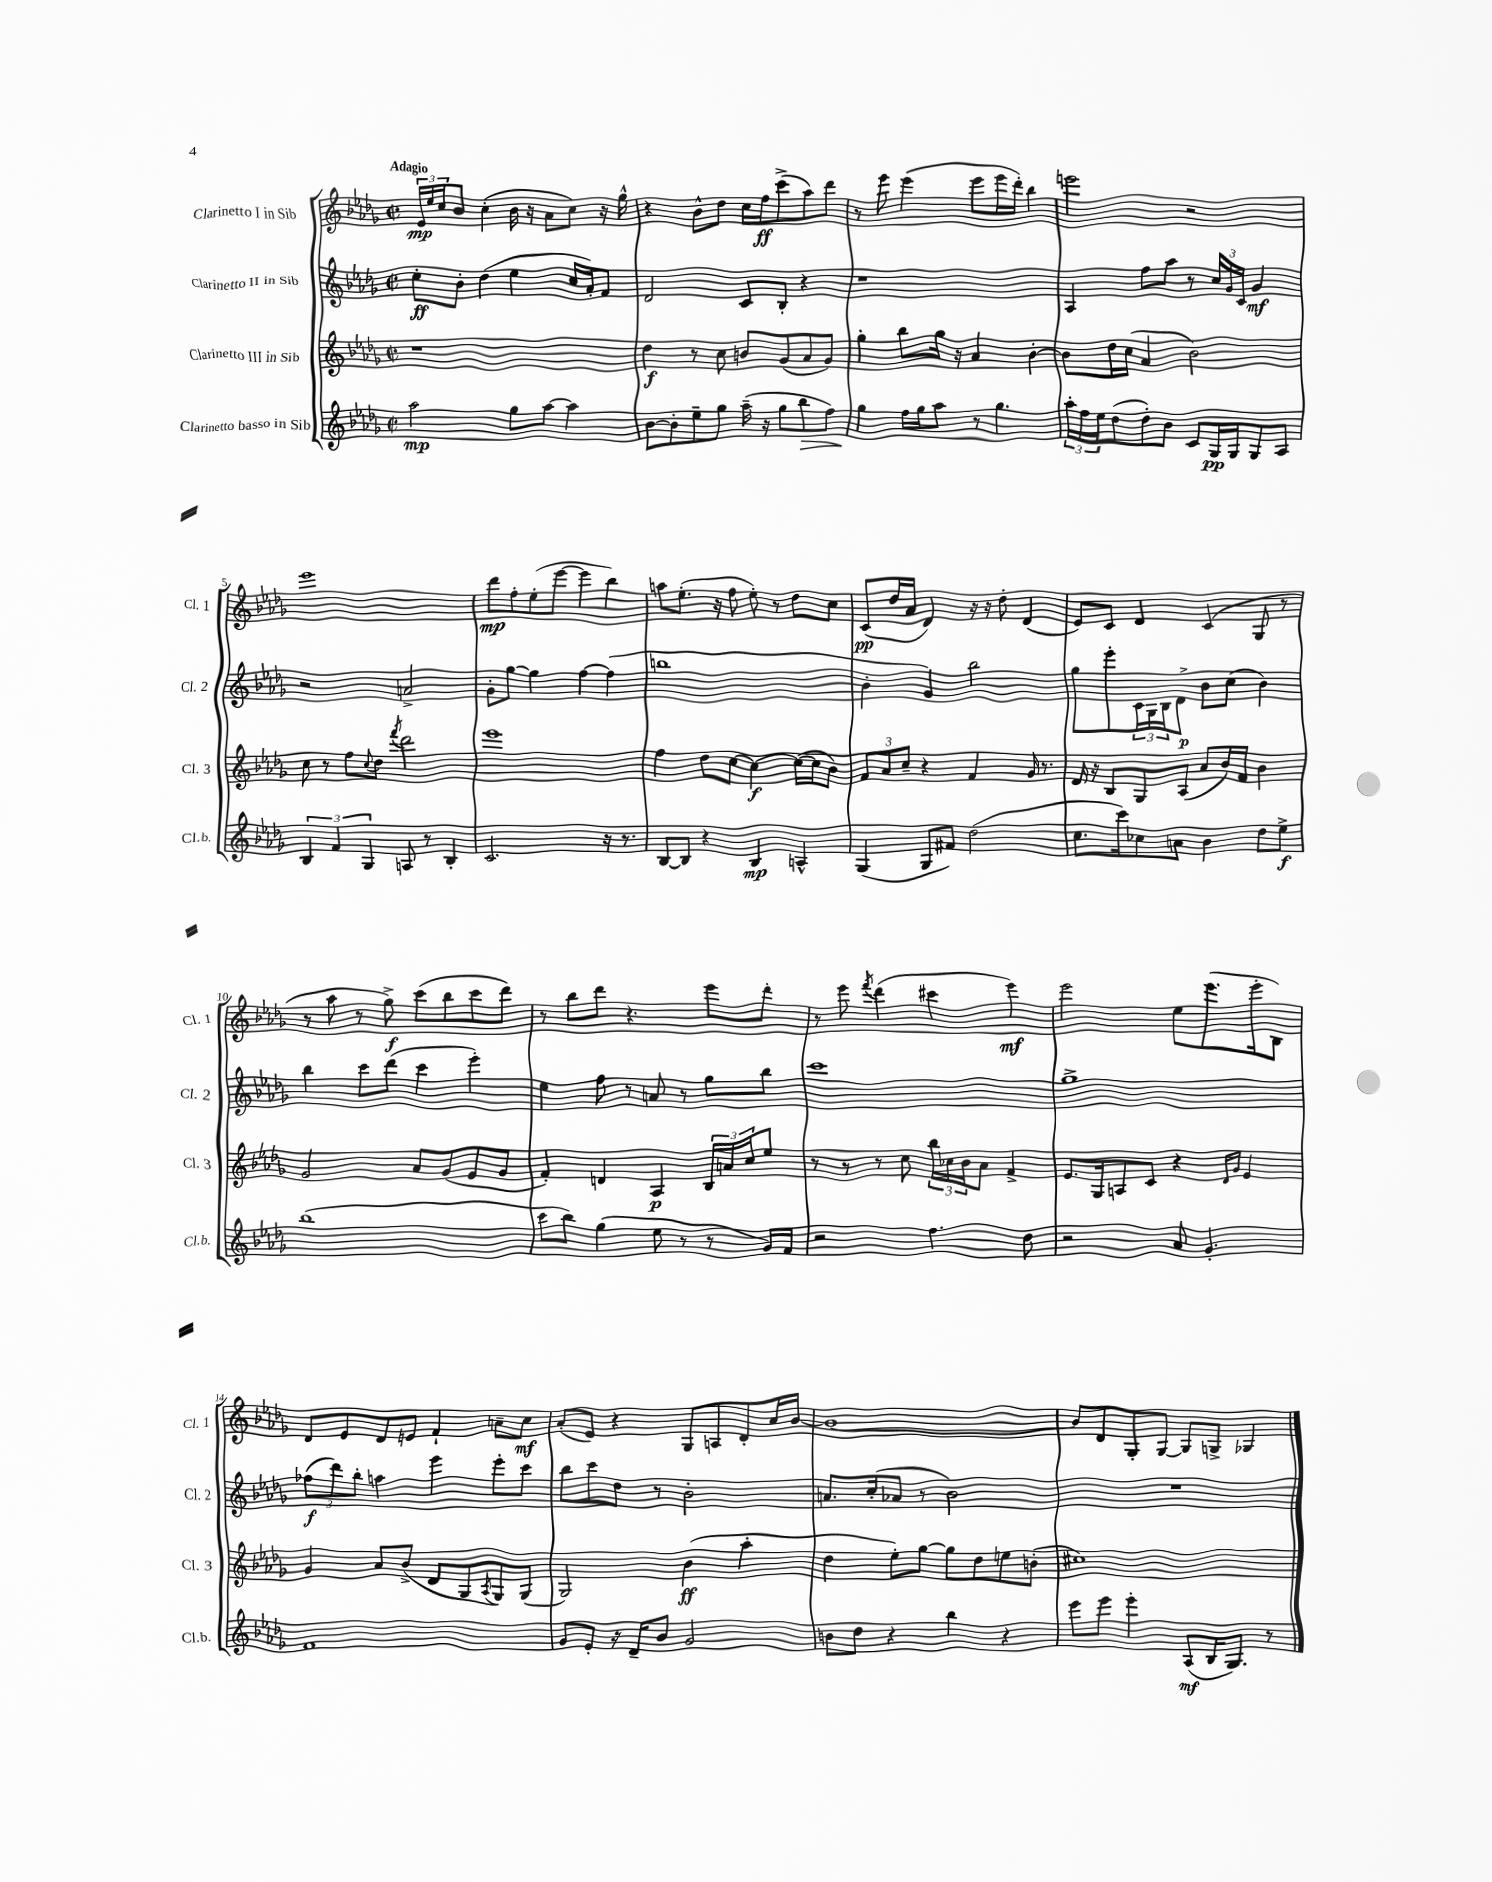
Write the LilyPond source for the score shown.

<<
\new StaffGroup <<
\new Staff = "s0" \with { instrumentName = "Clarinetto I in Sib" shortInstrumentName = "Cl. 1" } {
    \clef treble \key des \major \defaultTimeSignature \time 2/2 \tempo "Adagio"
    \tuplet 3/2 { ees'16\mp ees''16 c''16 } bes'8 c''4-.( bes'16 r16 aes'8 c''8) r16 ges''16-^ |
    r4 bes'8-^ des''8 c''16 f''16\ff c'''8->( aes''8) des'''8 |
    r8 ees'''8 ees'''4( ees'''8 ees'''16 des'''16-.) bes''4 |
    e'''2 r2 |
    ees'''1 |
    des'''8\mp f''8-. ees''8-.( ees'''8~ ees'''4 bes''4) |
    a''8 ees''8.-.( r16 f''8 ees''8-.) r8 des''8 c''8 |
    c'8\pp( des''16 aes'16 des'4) r16 r16 des''8-. des'4( |
    ees'8) c'8 des'4 c'4( ges8 r8 |
    r8 aes''8 r8 ges''8->\f) c'''8( bes''8 c'''8 des'''8) |
    r8 bes''8 des'''8 r4. ees'''8 des'''8-. |
    r8 ees'''8 \acciaccatura { f'''8 } des'''4( cis'''4 ees'''4\mf) |
    ees'''2 ees''8 ees'''8.( ees'''16-. bes8) |
    des'8 ees'8 des'8 e'8 f'4-! a'8-- c''8\mf |
    aes'8-.( ees'8) r4 ges8 a8 des'8-. c''16 bes'16~ |
    bes'1~ |
    bes'8 des'8 ges8-. ges8~ ges8 g8-> ges4 \bar "|." |
}
\new Staff = "s1" \with { instrumentName = "Clarinetto II in Sib" shortInstrumentName = "Cl. 2" } {
    \clef treble \key des \major \defaultTimeSignature \time 2/2
    c''8-.\ff bes'8-. des''4( ees''4 c''16 aes'16-.) f'8 |
    des'2 c'8 bes8-. r4 |
    r1 |
    aes4 f''8 aes''8 r8 \tuplet 3/2 { c''16 ges'16 c'16 } ges'4\mf |
    r2 a'2-> |
    ges'8-. ges''8~ ges''4 f''4~ f''4( |
    b''1 |
    bes'4-. ges'4) bes''2 |
    ges''8 ees'''8-. \tuplet 3/2 { c'16 ges16 bes16 } des'8->\p bes'8 c''8( bes'4) |
    bes''4 c'''8 des'''8( c'''4 ees'''4-.) |
    ees''4 f''8 r8 a'8 r8 ges''8 bes''8 |
    c'''1 |
    ges''1-> |
    \tuplet 3/2 { fes''8\f( des'''8) bes''8-. } a''4 ees'''4 ees'''8-. c'''8 |
    bes''8 c'''8 des''8 r8 bes'2-. |
    a'8. c''16-.( aes'8 r8 bes'2) |
    R1 \bar "|." |
}
\new Staff = "s2" \with { instrumentName = "Clarinetto III in Sib" shortInstrumentName = "Cl. 3" } {
    \clef treble \key des \major \defaultTimeSignature \time 2/2
    r1 |
    des''4\f r8 c''8 b'8 ges'8( aes'8 ges'8) |
    ges''4-. bes''8 ges''16 r16 aes'4 bes'4~-. |
    bes'8 des''16 c''16( aes'4 bes'2) |
    c''8 r8 f''8 \appoggiatura { c''8 } des''8 \acciaccatura { f'''8 } des'''2 |
    ees'''1 |
    f''4 des''8 c''8~ c''4~\f c''16~( c''16 bes'8) |
    \tuplet 3/2 { f'8 aes'8 c''8-- } r4 f'4 ges'16 r8. |
    des'16 r16 bes8 ges8 aes8( aes'8 bes'16) f'16 bes'4 |
    ges'2 aes'8 ges'8( ees'8 ges'8 |
    f'4-.) d'4 aes4\p \tuplet 3/2 { bes16 a'16 c''16 } ees''8 |
    r8 r8 r8 c''8 \tuplet 3/2 { bes''16 ces''16 bes'16 } aes'8 f'4-> |
    ees'8. ges16 a8 c'8 r4 \grace { des'16 ges'16 } ees'4 |
    ges'4 aes'8 bes'8->( des'8 ges8 \acciaccatura { aes8 } ges8) ges8( |
    ges2) bes'4\ff( aes''4-. |
    des''4 ees''8-.) ges''8~ ges''8 des''8 e''8 b'8-.( |
    cis''1) \bar "|." |
}
\new Staff = "s3" \with { instrumentName = "Clarinetto basso in Sib" shortInstrumentName = "Cl.b." } {
    \clef treble \key des \major \defaultTimeSignature \time 2/2
    aes''2\mp ges''8 aes''8~ aes''4 |
    bes'8~ bes'8-. ees''8-- ges''8 aes''16--( r16 ges''8 bes''8\> f''8) |
    ges''4\! f''16 ges''16 aes''8 r8 ges''4. |
    \tuplet 3/2 { aes''16-. f''16 ees''16 } des''8( des''8-.) bes'8 c'8 ges16\pp ges16 ges8 aes8 |
    \tuplet 3/2 { bes4 f'4 ges4 } a8 r8 bes4-. |
    c'2. r16 r8. |
    bes8~ bes8 r4 bes4\mp a4-^ |
    ges4( ges8 fis'8) des''2( |
    c''8. c'''16) ces''8 a'8 bes'4 des''8 ees''8->\f |
    bes''1( |
    c'''8 bes''8) ges''4( ees''8 r8 r8 ges'16) f'16 |
    r2 f''4. des''8 |
    r2 aes'8 ges'4.-. |
    f'1 |
    ges'8 ees'8-. r16 des'16-- bes'8 ges'2 |
    b'8 des''8 r4 bes''4 r4 |
    ees'''8 ees'''8 ees'''4-. aes8\mf( bes16 ges8.) r8 \bar "|." |
}
>>
>>
